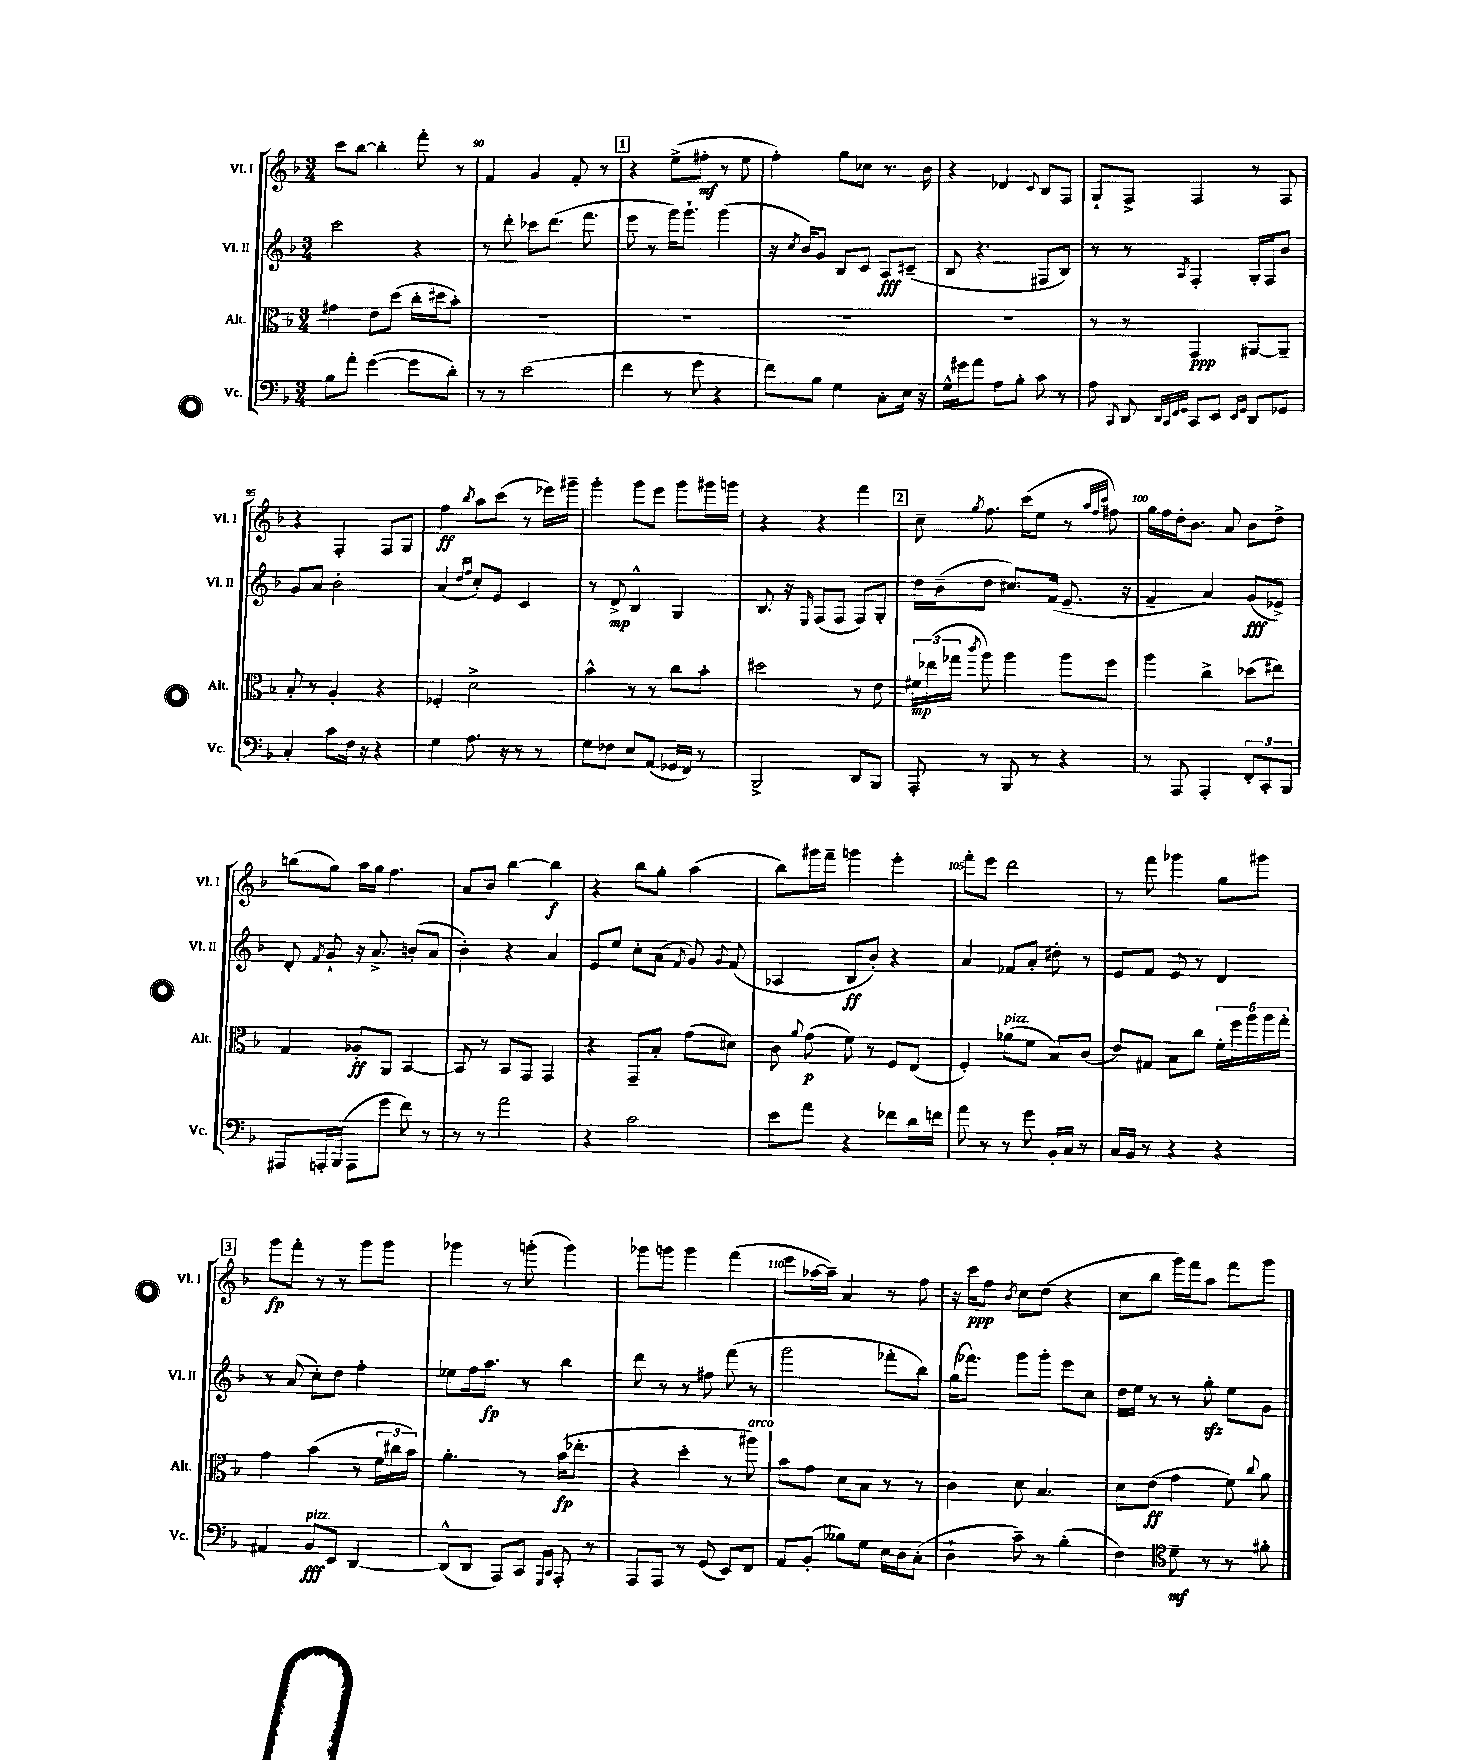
<<
\new StaffGroup <<
\new Staff = "s0" \with { instrumentName = "Vl. I" shortInstrumentName = "Vl. I" } {
    \clef treble \key f \major \numericTimeSignature \time 3/4
    \autoBeamOff c'''8[ bes''8]~ bes''4-. f'''8-. r8 |
    f'4 g'4 f'8-. r8 |
    \mark \markup { \box "1" } r4 e''8[->( fis''8]-.\mf r8 e''8 |
    f''4-.) g''8[ ces''8] r8. bes'16 |
    r4 des'4 \appoggiatura { c'8 } bes8[ f8] |
    g8[-! f8]-> f4 r8 f8 |
    r4 f4-. f8[ g8] |
    f''4\ff \acciaccatura { bes''8 } a''8[ c'''8]( r8 ees'''16[) gis'''16]-- |
    g'''4-. g'''8[ e'''8] g'''8[ gis'''16 g'''16] |
    r4 r4 f'''4 |
    \mark \markup { \box "2" } c''8-- \acciaccatura { g''8 } f''8. c'''16[( e''8] r8 \grace { a''32[ f''32 c'''32] } fis''8) |
    g''16[ f''16 d''16-. bes'8.] a'8 bes'8[ d''8]-> |
    b''8[( g''8]) a''16[ g''16] f''4. |
    a'8[ bes'8] bes''4~ bes''4\f |
    r4 bes''8[ g''8]-. a''4( |
    bes''8[) gis'''16 f'''16]-- g'''4 e'''4-. |
    f'''8[-. e'''8] d'''2 |
    r8 f'''8 ges'''4 g''8[ gis'''8] |
    \mark \markup { \box "3" } g'''8[\fp f'''8]-. r8 r8 g'''8[ g'''8] |
    ges'''4 r8 g'''8-.( g'''4) |
    ges'''8[ g'''8] g'''4 f'''4( |
    e'''8[ aes''16~ aes''16]--) a'4 r8 f''8 |
    r16 c'''16[\ppp f''8] \acciaccatura { bes'8 } c''8[ d''8]( r4 |
    c''8[ bes''8] g'''16[) f'''16 a''8] f'''8[ g'''8] \bar "|." |
}
\new Staff = "s1" \with { instrumentName = "Vl. II" shortInstrumentName = "Vl. II" } {
    \clef treble \key f \major \numericTimeSignature \time 3/4
    \autoBeamOff c'''2 r4 |
    r8 d'''8-. ces'''8[ d'''8.]( f'''8. |
    \mark \markup { \box "1" } e'''8 r8 g'''16[) g'''8.]-! g'''4( |
    r16 \acciaccatura { c''8 } bes'16[) g'8] bes8[ c'8] a8[\fff cis'8]--( |
    bes8 r4. fis8[ bes8]) |
    r8 r8 \acciaccatura { a8 } f4-. g16[-. f16 bes'8] |
    g'8[ a'8] bes'2-. |
    a'4( \grace { d''16[ f''16] } c''8[-.) e'8] c'4 |
    r8 d'8->\mp bes4-^ g4 |
    bes8. r16 \grace { e16 } f8[( f8] f8[) g8]-. |
    \mark \markup { \box "2" } d''16[ bes'16--( d''8] cis''8.[) f'16]( e'8.-- r16 |
    f'4-- a'4) g'8[\fff( ees'8]->) |
    d'8-. \acciaccatura { f'8 } g'8-! r16 a'8.-> b'8[-.( a'8] |
    bes'4-.) r4 a'4 |
    e'8[ e''8] c''8[-. a'8]( \acciaccatura { f'8 } g'8) \appoggiatura { g'8 } f'8( |
    aes4 bes8[\ff bes'8]-.) r4 |
    a'4 fes'8[ a'8]-. dis''8-. r8 |
    e'8[ f'8] e'8 r8 d'4 |
    \mark \markup { \box "3" } r8 a'8( c''8[-.) d''8] f''4-. |
    ees''8[ f''16 a''8.]\fp r8 bes''4 |
    d'''8 r8 r8 fis''8 f'''8( r8 |
    g'''2 fes'''8[-. bes''8]) |
    g''16[( fes'''8.]) g'''8[ g'''8]-. e'''8[ c''8] |
    d''16[ e''16] r8 r8 g''8-.\sfz e''8[ g'8] \bar "|." |
}
\new Staff = "s2" \with { instrumentName = "Alt." shortInstrumentName = "Alt." } {
    \clef alto \key f \major \numericTimeSignature \time 3/4
    \autoBeamOff gis'4 e'8[ d''8]( c''16[-. dis''16 bes'8]-.) |
    R2. |
    \mark \markup { \box "1" } R2. |
    R2. |
    R2. |
    r8 r8 g,4\ppp ais,8[~ ais,8]-- |
    bes8-. r8 a4-. r4 |
    fes4-. d'2-> |
    bes'4-^ r8 r8 c''8[ bes'8]-. |
    dis''2 r8 e'8 |
    \mark \markup { \box "2" } \tuplet 3/2 { fis'16[\mp ees''16( ges''16] } \acciaccatura { c'''8 } a''8) a''4 a''8[ f''8] |
    a''4 c''4-> des''8[( eis''8]) |
    g4 aes8[-.\ff a,8] bes,4~ |
    bes,8 r8 bes,8[ g,8] g,4 |
    r4 g,8[-- bes8]-. g'8[( dis'8]) |
    c'8 \appoggiatura { a'8 } g'8\p( f'8) r8 f8[ e8]( |
    f4-.) aes'8[^\markup { \italic "pizz." }( f'8] bes8[) c'8]( |
    e'8[) gis8] bes8[ c''8] \tuplet 5/4 { f'16[-. f''16 a''16 a''16 g''16]-. } |
    \mark \markup { \box "3" } g'4 bes'4( r8 \tuplet 3/2 { f'16[ cis''16 bes'16]) } |
    a'4.-. r8 bes'16[\fp( ees''8.]-. |
    r4 d''4-. r8 ais''8^\markup { \italic "arco" }) |
    bes'8[ g'8] d'8[ bes8] r8 r8 |
    c'4 d'8 bes4. |
    d'8[ e'8]\ff( g'4 f'8) \appoggiatura { c''8 } a'8 \bar "|." |
}
\new Staff = "s3" \with { instrumentName = "Vc." shortInstrumentName = "Vc." } {
    \clef bass \key f \major \numericTimeSignature \time 3/4
    \autoBeamOff bes8[ a'8]-. g'4~( g'8[ d'8]-.) |
    r8 r8 e'2( |
    \mark \markup { \box "1" } f'4 r8 g'8 r4 |
    f'8[) bes8] g4 c8[-. e16] r16 |
    g16[-^ gis'16 a'8] a8[ bes8]-. c'8 r8 |
    a8 \appoggiatura { c,8 } d,8 \grace { d,32[ c,32 f,32 g,32] } c,8[ e,8] \grace { e,16[ g,16] } d,8[ ges,8] |
    c4-. c'8[ f16] r16 r4 |
    g4 a8. r16 r8 r8 |
    g8[ fes8] e8[ a,8]( ges,16[ f,16]) r8 |
    bes,,2-> d,8[ bes,,8] |
    \mark \markup { \box "2" } a,,8-. r8 bes,,8 r8 r4 |
    r8 a,,8 a,,4-. \tuplet 3/2 { f,8[-. c,8-. bes,,8] } |
    ais,,8[ a,,16-. bes,,16]( a,,8[ g'8] f'8) r8 |
    r8 r8 a'2 |
    r4 c'2 |
    e'8[ a'8] r4 fes'8[ d'16 f'16] |
    a'8 r8 r8 g'8 bes,16[-. c16] r8 |
    c16[ bes,16] r8 r4 r4 |
    \mark \markup { \box "3" } ais,4 bes,8[\fff^\markup { \italic "pizz." } e,8] d,4~ |
    d,8[-^( d,8] a,,8[) c,8] \grace { g,,16[ c,16] } a,,8-. r8 |
    a,,8[ a,,8] r8 g,8( e,8[) f,8] |
    a,8[ bes,8]-.( beses8[) g8] e16[ d16 c8]-.( |
    d4-! c'8--) r8 bes4-.( |
    f4) \clef tenor d'8--\mf r8 r8 fis'8-. \bar "|." |
}
>>
>>
\layout { \context { \Score currentBarNumber = #89 \override BarNumber.break-visibility = ##(#f #t #t) barNumberVisibility = #(every-nth-bar-number-visible 5) } }
